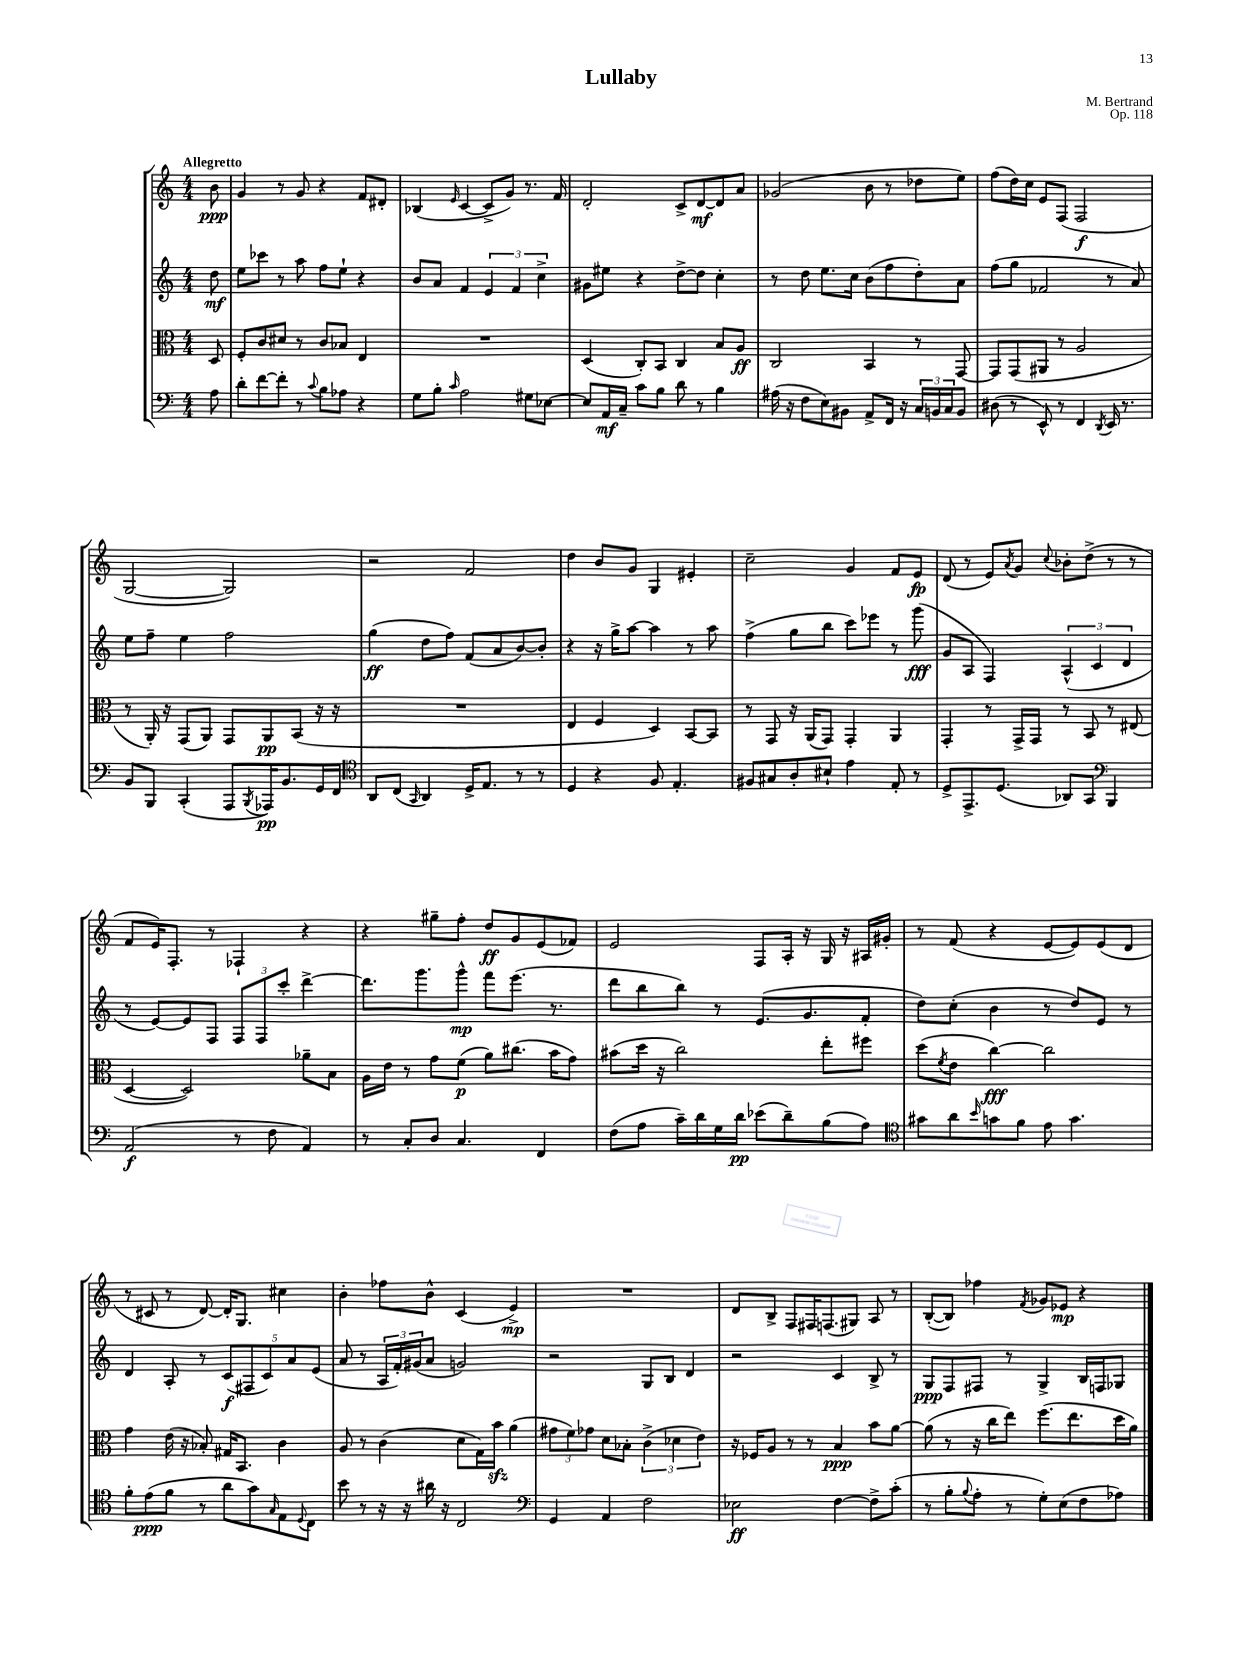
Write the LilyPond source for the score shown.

\header { title = "Lullaby" composer = "M. Bertrand" opus = "Op. 118" }
<<
\new StaffGroup <<
\new Staff = "s0" {
    \clef treble \key c \major \numericTimeSignature \time 4/4 \partial 8 \tempo "Allegretto"
    b'8\ppp |
    g'4 r8 g'8 r4 f'8 dis'8-. |
    bes4( \grace { e'16 } c'4~ c'8-> g'8) r8. f'16 |
    d'2-. c'8-> d'8~\mf d'8 a'8 |
    ges'2( b'8 r8 des''8 e''8) |
    f''8( d''16) c''16 e'8 f8( f2\f |
    g2~ g2) |
    r2 f'2 |
    d''4 b'8 g'8 g4 eis'4-. |
    c''2-- g'4 f'8 e'8\fp |
    d'8( r8 e'8) \acciaccatura { a'8 } g'8 \appoggiatura { c''8 } bes'8-. d''8->( r8 r8 |
    f'8 e'16) f8.-. r8 fes4-! r4 |
    r4 gis''8-- f''8-. d''8\ff g'8 e'8( fes'8) |
    e'2 f8 a16-. r16 g16 r16 ais16 gis'16-. |
    r8 f'8( r4 e'8~ e'8) e'8( d'8 |
    r8 cis'8 r8 d'8~) d'16-. g8. cis''4 |
    b'4-. fes''8 b'8-^ c'4( e'4->\mp) |
    R1 |
    d'8 b8-> f8 fis16 f8.( gis8) a8 r8 |
    b8~-.( b8) fes''4 \acciaccatura { f'8 } ges'8 ees'8\mp r4 \bar "|." |
}
\new Staff = "s1" {
    \clef treble \key c \major \numericTimeSignature \time 4/4 \partial 8
    d''8\mf |
    e''8 ces'''8 r8 a''8 f''8 e''8-! r4 |
    b'8 a'8 f'4 \tuplet 3/2 { e'4 f'4 c''4-> } |
    gis'8 eis''8 r4 d''8~-> d''8 c''4-. |
    r8 d''8 e''8. c''16 b'8( f''8 d''8-.) a'8 |
    f''8( g''8 fes'2 r8 a'8) |
    e''8 f''8-- e''4 f''2 |
    g''4\ff( d''8 f''8) f'8( a'8 b'8~) b'8-. |
    r4 r16 g''16-> a''8~ a''4 r8 a''8 |
    f''4->( g''8 b''8 c'''8) ees'''8 r8 g'''8\fff( |
    g'8 a8 f4) \tuplet 3/2 { a4-^( c'4 d'4 } |
    r8 e'8~) e'8 f8 \tuplet 3/2 { f8 f8 c'''8-. } d'''4~-> |
    d'''8. g'''8. g'''8-^\mp f'''8 e'''8.( r8. |
    d'''8 b''8 b''8) r8 e'8.( g'8. f'8-. |
    d''8) c''8-.( b'4 r8 d''8) e'8 r8 |
    d'4 a8-. r8 \tuplet 5/4 { c'8\f( fis8 c'8) a'8 e'8( } |
    a'8 r8 \tuplet 3/2 { a16 f'16-.) gis'16( } a'8 g'2) |
    r2 g8 b8 d'4 |
    r2 c'4 b8-> r8 |
    g8\ppp f8 fis8 r8 g4-> b16 f16 ges8 \bar "|." |
}
\new Staff = "s2" {
    \clef alto \key c \major \numericTimeSignature \time 4/4 \partial 8
    d8 |
    f8-. c'8 dis'8 r8 c'8 bes8 e4 |
    R1 |
    d4( c8-.) b,8 c4 b8 a8\ff |
    c2 b,4 r8 g,8~ |
    g,8 g,8( ais,8 r8 a2 |
    r8 a,16-.) r16 g,8( a,8) g,8 a,8\pp b,8( r16 r16 |
    R1 |
    e4 f4 d4) b,8~ b,8 |
    r8 g,8 r16 a,16( g,8) g,4-. a,4 |
    g,4-. r8 g,16-> g,16 r8 b,8 r8 eis8( |
    d4~ d2) aes'8-- b8 |
    a16 e'16 r8 g'8 f'8\p( a'8) cis''8.( b'16 g'8) |
    bis'8( d''16 r16 c''2) e''8-. fis''8 |
    d''8( \acciaccatura { f'8 } e'8 c''4~\fff) c''2 |
    g'4 e'16( r16 bes8-.) gis16 b,8. c'4 |
    a8 r8 c'4( d'8 g16) b'16\sfz a'4( |
    \tuplet 3/2 { gis'8 f'8) ges'8 } d'8 bes8-. \tuplet 3/2 { c'4->( des'4 e'4) } |
    r16 fes16 a8 r8 r8 b4\ppp b'8 a'8~ |
    a'8( r8 r16 c''16 e''8) f''8.( e''8. d''16 a'16) \bar "|." |
}
\new Staff = "s3" {
    \clef bass \key c \major \numericTimeSignature \time 4/4 \partial 8
    a8 |
    d'8-. f'8~ f'8-. r8 \appoggiatura { c'8 } b8 aes8 r4 |
    g8 b8-. \grace { c'16 } a2 gis8 ees8~ |
    ees8 a,16\mf c16-- c'8 b8 d'8 r8 b4 |
    ais16( r16 f8 e8) bis,8 a,8-> f,16 r16 \tuplet 3/2 { c16 b,16 c16 } b,8 |
    dis8( r8 e,8-^) r8 f,4 \acciaccatura { d,8 } e,16 r8. |
    b,8 b,,8 c,4-.( a,,8 \acciaccatura { b,,8 } aes,,16\pp) b,8. g,16 f,16 |
    \clef tenor a,8 c8( \grace { g,16 } a,4) d16-> e8. r8 r8 |
    d4 r4 f8 e4.-. |
    fis8 gis8 a8-. bis8-! e'4 e8-. r8 |
    d8-> e,8.-> d8.( aes,8) g,8 \clef bass b,,4 |
    a,2\f( r8 f8 a,4) |
    r8 c8-. d8 c4. f,4 |
    f8( a8 c'16--) d'16 g16 d'16\pp ees'8( d'8--) b8( a8) |
    \clef tenor gis'8 a'8 \grace { b'16 } g'8 f'8 e'8 g'4. |
    f'8-. e'8\ppp( f'8 r8 a'8 g'8) \grace { g16 } e8 \appoggiatura { d8 } c8 |
    b'8 r8 r16 r16 ais'16 r16 c2 |
    \clef bass g,4 a,4 f2 |
    ees2\ff f4~ f8-> c'8-.( |
    r8 b8-. \appoggiatura { b8 } a8-. r8 g8-.) e8( f8 aes8) \bar "|." |
}
>>
>>
\layout { \context { \Score \remove "Bar_number_engraver" } }
